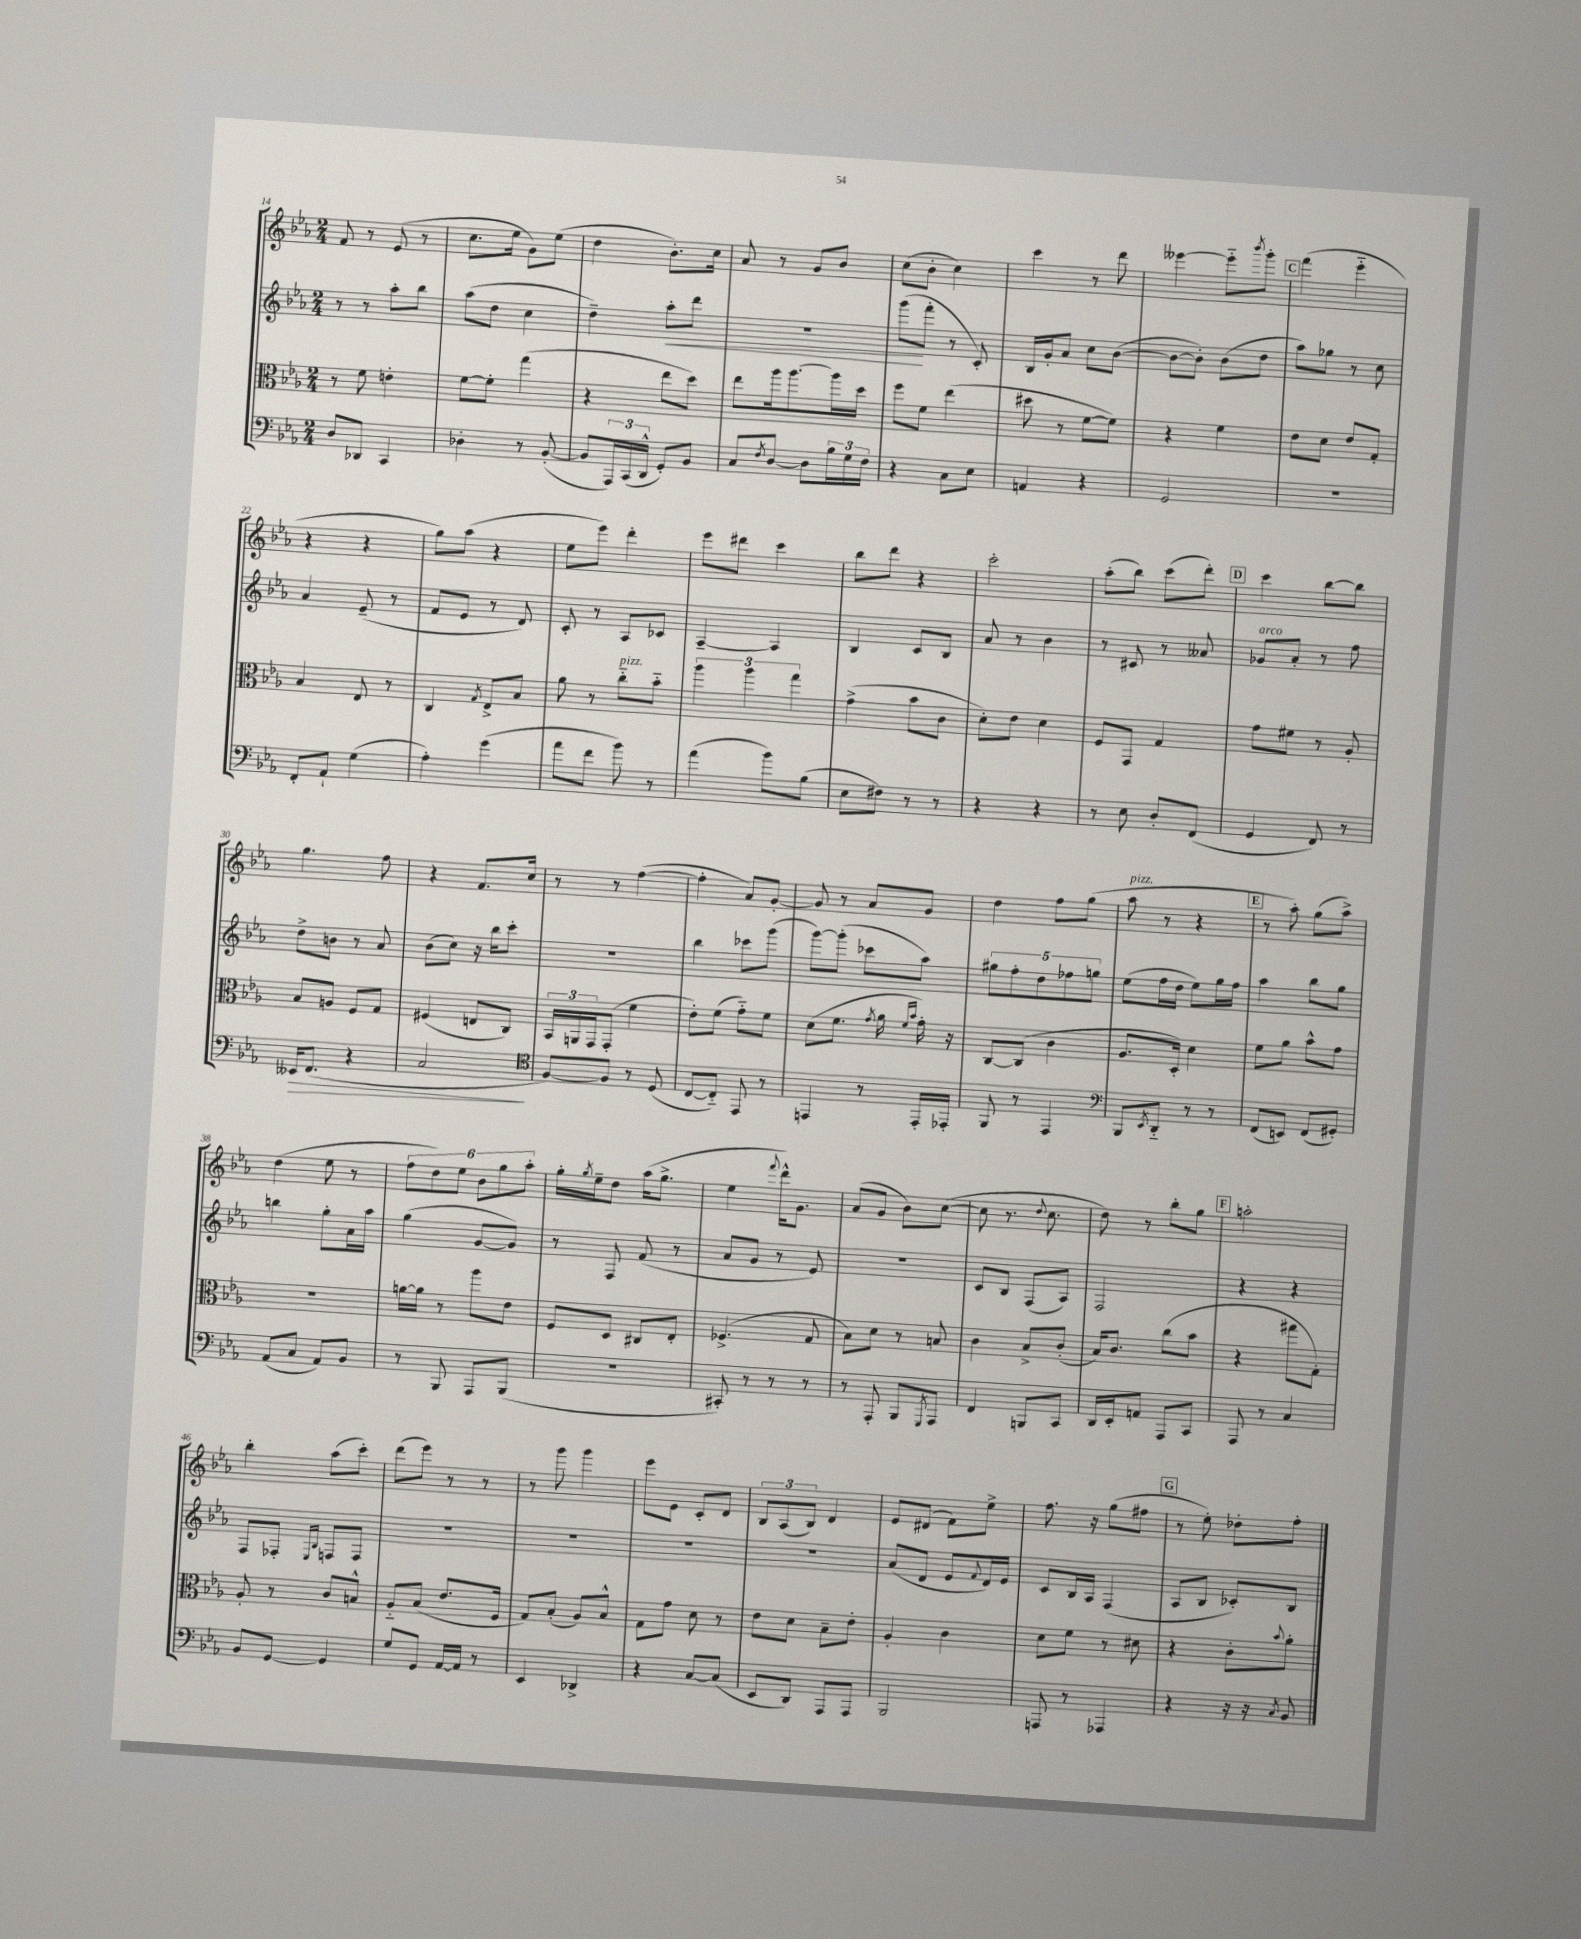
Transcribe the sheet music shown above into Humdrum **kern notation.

**kern	**kern	**kern	**kern
*staff4	*staff3	*staff2	*staff1
*clefF4	*clefC3	*clefG2	*clefG2
*k[b-e-a-]	*k[b-e-a-]	*k[b-e-a-]	*k[b-e-a-]
*M2/4	*M2/4	*M2/4	*M2/4
8D/L	8r	8r	8f/
8DD-/J	8f\	8r	8r
4CC/	4e'\	8aa-'\L	(8e-/
.	.	8bb-\J	8r
=	=	=	=
4D-'\	[8f\L	(8aa-\L	8.cc\L
.	8f'\]J	8dd\J	.
.	.	.	16ee-\Jk
8r	(4gg\	4cc\	8g\L)
([8BB-'/	.	.	(8ee-\J
=	=	=	=
8BB-/]L	4r	4dd~\)	4dd\
24AAA-/L)	.	.	.
(24CC/	.	.	.
24DD^^/JJ	.	.	.
8GG'/L)	8ee-\L	8aa-'\L	8.b-'\L)
8BB-/J	8dd\J)	8ddd\J	.
.	.	.	16cc\Jk
=	=	=	=
8C/L	8ee-\L	2r	8a-/
8qF/	.	.	.
[8D/J	16aa-\k	.	8r
.	[8.aa-\	.	.
8D\]L	.	.	8g/L
24B-\L	16aa-\]L	.	8b-/J
24G\	.	.	.
.	16dd\JJ	.	.
24F\JJ	.	.	.
=	=	=	=
4r	8ff\L	(8ggg\L	(8cc\L
.	8f\J	8fff'\J	8b-'\J
8C\L	(4ee-\	8r	4cc\)
8E-\J	.	8c'/)	.
=	=	=	=
4AA/	8dd#\	16B-/LL	4ccc\
.	.	16g'/J	.
.	8r	8a-/J	.
4r	[8f\L	8cc\L	8r
.	8f\]J)	([8b-\J	8ddd\
=	=	=	=
2GG/	4r	8b-\_L	[4eee--\
.	.	8b-'\]J)	.
.	4f\	(8b-\L	8eee--'~\]L
.	.	.	8qbbb-/
.	.	8dd\J	8ggg'\J
=	=	=	=
2r	8e-\L	8aa-\L)	(4fff\
.	8d\J	8gg-\J	.
.	8e-/L	8r	4eee-'~\
.	8G'/J	8cc\	.
=	=	=	=
8FF'/L	4B-/	4a-/	4r
8AA-`/J	.	.	.
(4G\	8E-/	(8e-~/	4r
.	8r	8r	.
=	=	=	=
4A-'\)	4C/	8f/L	8gg\L)
.	.	8e-/J	(8aa-\J
.	8qG/	.	.
(4g\	8E-^/L	8r	4r
.	8B-/J	8d/)	.
=	=	=	=
8a-\L	8a-\	8c'/	8ee-\L
8f\J	8r	8r	8eee-\J)
8b-\)	8cc'~\L	8A-/L	4ddd'\
8r	8b-'~\J	8c-/J	.
=	=	=	=
(4a-\	6aa-\	[4A-~/	8eee-\L
.	.	.	8ddd#\J
.	6aa-\	.	.
8b-\L)	.	4A-/]	4ccc\
.	6gg\	.	.
(8B-\J	.	.	.
=	=	=	=
8E-\L	(4g^\	4B-/	8bb-\L
8F#\J)	.	.	8ddd\J
8r	8b-\L	8c/L	4r
8r	8c\J	8B-/J	.
=	=	=	=
4r	8d'\L)	8a-/	2ccc'\
.	8e-\J	8r	.
4r	4d\	4b-\	.
=	=	=	=
8r	8F/L	8r	(8aa-'\L
8E-\	8GG/J	8c#/	8bb-\J)
8D'/L	4G/	8r	(8ccc\L
(8FF/J	.	8a--/	8ddd'\J)
=	=	=	=
4GG/	8g\L	8g-/L	4ccc\
.	8f#\J	8a-'/J	.
8FF/)	8r	8r	[8bb-\L
8r	8A-'/	8ff\	8bb-\]J
=	=	=	=
16EE--/LK	8B-/L	8dd^\L	4.gg\
(8.FF/J	.	.	.
.	8A/J	8b\J	.
4r	8F/L	8r	.
.	8G/J	8a-/	8ff\
=	=	=	=
2C/	(4F#/	(8b-\L	4r
.	.	8cc\J)	.
.	8E/L	16r	8.f/L
.	.	16bb-\LK	.
.	8C/J)	8ccc'\J	.
.	.	.	16cc/Jk
=	=	=	=
*clefC4	*	*	*
[8F/L)	24BB-/LL	2r	8r
.	24AA/	.	.
.	24GG/J	.	.
8F/]J	(8GG'/J	.	8r
8r	4f\	.	([4ff\
(8D/	.	.	.
=	=	=	=
[8C/L	8e-'\L)	4bb-\	4ff'\]
8C'~/]J)	(8f\J	.	.
8EE-/	8g'~\L)	8ccc-\L	8a-/L)
8r	8f\J	(8ggg\J	[8g'/J
=	=	=	=
4EE/	(8d\L	[8ggg\L)	8g/]
.	8.f\J	(8ggg'\]J	8r
8r	.	8ccc-\L	8a-/L
.	8qg/	.	.
.	16a-\	.	.
.	16qqf/LL	.	.
.	16qqb-/JJ	.	.
16EE'/LL	16g'\)	8aa-\J)	8g/J
16EE-'/JJ	16r	.	.
=	=	=	=
8FF/	[8C/L	10gg#\L	4dd\
.	.	10ff'\	.
8r	(8C/]J	.	.
.	.	10dd\	.
4EE-/	4c\	.	8ff\L
.	.	10ff-\	.
.	.	.	(8gg\J
.	.	10gg\J	.
=	=	=	=
*clefF4	*	*	*
8BBB-/L	8.A-/L	(8ee-\L	8aa-\
8qEE-/	.	.	.
8DD'~/J	.	16ff\L	8r
.	16D'/Jk)	16dd\JJ	.
8r	4d\	8ee-\L)	4r
8r	.	16gg\L	.
.	.	16ff\JJ	.
=	=	=	=
(8FF/L	8f\L	4aa-\	8r
8EE/J)	8a-\J	.	8aa-'\)
(8FF/L	8b-^^\L	8bb-\L	(8gg\L
8GG#'/J)	8g\J	8gg\J	8aa-^\J)
=	=	=	=
(8AA-/L	2r	4bb\	(4dd\
8C/J	.	.	.
8AA-/L)	.	8gg'\L	8ee-\
8BB-/J	.	16a-\L	8r
.	.	16aa-\JJ	.
=	=	=	=
8r	[16a\LL	(4gg\	12ff\L
.	16a\]JJ	.	.
.	.	.	12dd\)
8BBB-/	8r	.	.
.	.	.	12ee-\J
8AAA-/L	8aa-\L	[8g/L	12b-\L
.	.	.	12gg\
(8BBB-/J	8e-\J	8g/]J)	.
.	.	.	12aa-'\J
=	=	=	=
2r	8F/L	8r	16gg'\LL
.	.	.	8qgg/
.	.	.	16ee-~\J
.	8D/J	8F/	8dd\J
.	8C#/L	(8f/	(16aa-\LK
.	.	.	8.gg^\J
.	8E-'/J	8r	.
=	=	=	=
8CC#'/)	(4.F-^/	8a-/L	4ee-\
8r	.	8g/J	.
.	.	.	8qqfff/
8r	.	8r	16ddd^^\LK)
.	.	.	8.g\J
8r	8G/	8e-/)	.
=	=	=	=
8r	8B-\L)	2r	(8a-/L
8AAA-'/	8d\J	.	8g/J
8BBB-/L	8r	.	8b-\L)
8qGGG/	.	.	.
8AAA-/J	8B/	.	([8cc\J
=	=	=	=
4FF/	4c\	8c/L	8cc\]
.	.	8B-/J	8.r
8BBB/L	8B-^/L	(8F/L	.
.	.	.	8qqdd/
.	.	.	8.cc\
8CC/J	(8c'/J	8A-/J)	.
=	=	=	=
16DD/LL	16B-/LK)	2F/	8dd\)
16EE-'/J	8.c/J	.	.
8AA/J	.	.	8r
8AAA-/L	(8cc\L	.	8bb-'\L
8CC/J	8b-\J	.	8gg\J
=	=	=	=
8AAA-/	4r	4r	2aa'\
8r	.	.	.
4C/	8gg#\L	4r	.
.	8G'\J)	.	.
=	=	=	=
8BB-/L	8A-'/	8F/L	4bb-'\
[8GG/J	8r	8F-'/J	.
.	.	16qqE-/LL	.
.	.	16qqB-/JJ	.
4GG/]	8c/L	8F/L	(8aa-\L
.	8B^^/J	8F/J	8ccc'\J)
=	=	=	=
8G/L	8A-'~/L	2r	(8ddd\L
8GG/J	(8B-/J	.	8eee-\J)
[16AA-/LL	8.e-/L	.	8r
16AA-/]JJ	.	.	.
8r	.	.	8r
.	16F/Jk	.	.
=	=	=	=
4EE-/	8G/L)	2r	8r
.	(8B-'/J	.	8ggg\
4DD-^/	8A-/L)	.	4ggg\
.	8B-^^/J	.	.
=	=	=	=
4r	8G\L	2r	8eee-\L
.	8g\J	.	8e-\J
[8C/L	8d\	.	8c'/L
(8C/]J	8r	.	8d/J
=	=	=	=
8EE-/L	8e-\L	2r	12B-/L
.	.	.	(12A-/
8DD/J)	8d\J	.	.
.	.	.	12B-/J)
8AAA-/L	8B-~\L	.	4d/
8AAA-/J	8e-'\J	.	.
=	=	=	=
2BBB-/	4A-'/	(8a-/L	8e-/L
.	.	8d/J	(8d#/J
.	4c\	8e-/L	8f\L)
.	.	8qqf/	.
.	.	16d/L)	8ee-^\J
.	.	16e-/JJ	.
=	=	=	=
8AAA/	8d\L	8c/L	8.ff\
8r	8f\J	16B-/L	.
.	.	16A-/JJ	16r
4AAA-/	8r	(4F/	(8gg\L
.	8d#\	.	8ff#\J
=	=	=	=
4r	4r	8A-/L	8r
.	.	8B-/J	8ee-'\)
16r	8c'\L	8c-'/L)	8dd-'\L
16r	.	.	.
8qC/	8qqb-/	.	.
8BB-/	8a-'\J	8B-/J	8ff'\J
==	==	==	==
*-	*-	*-	*-
